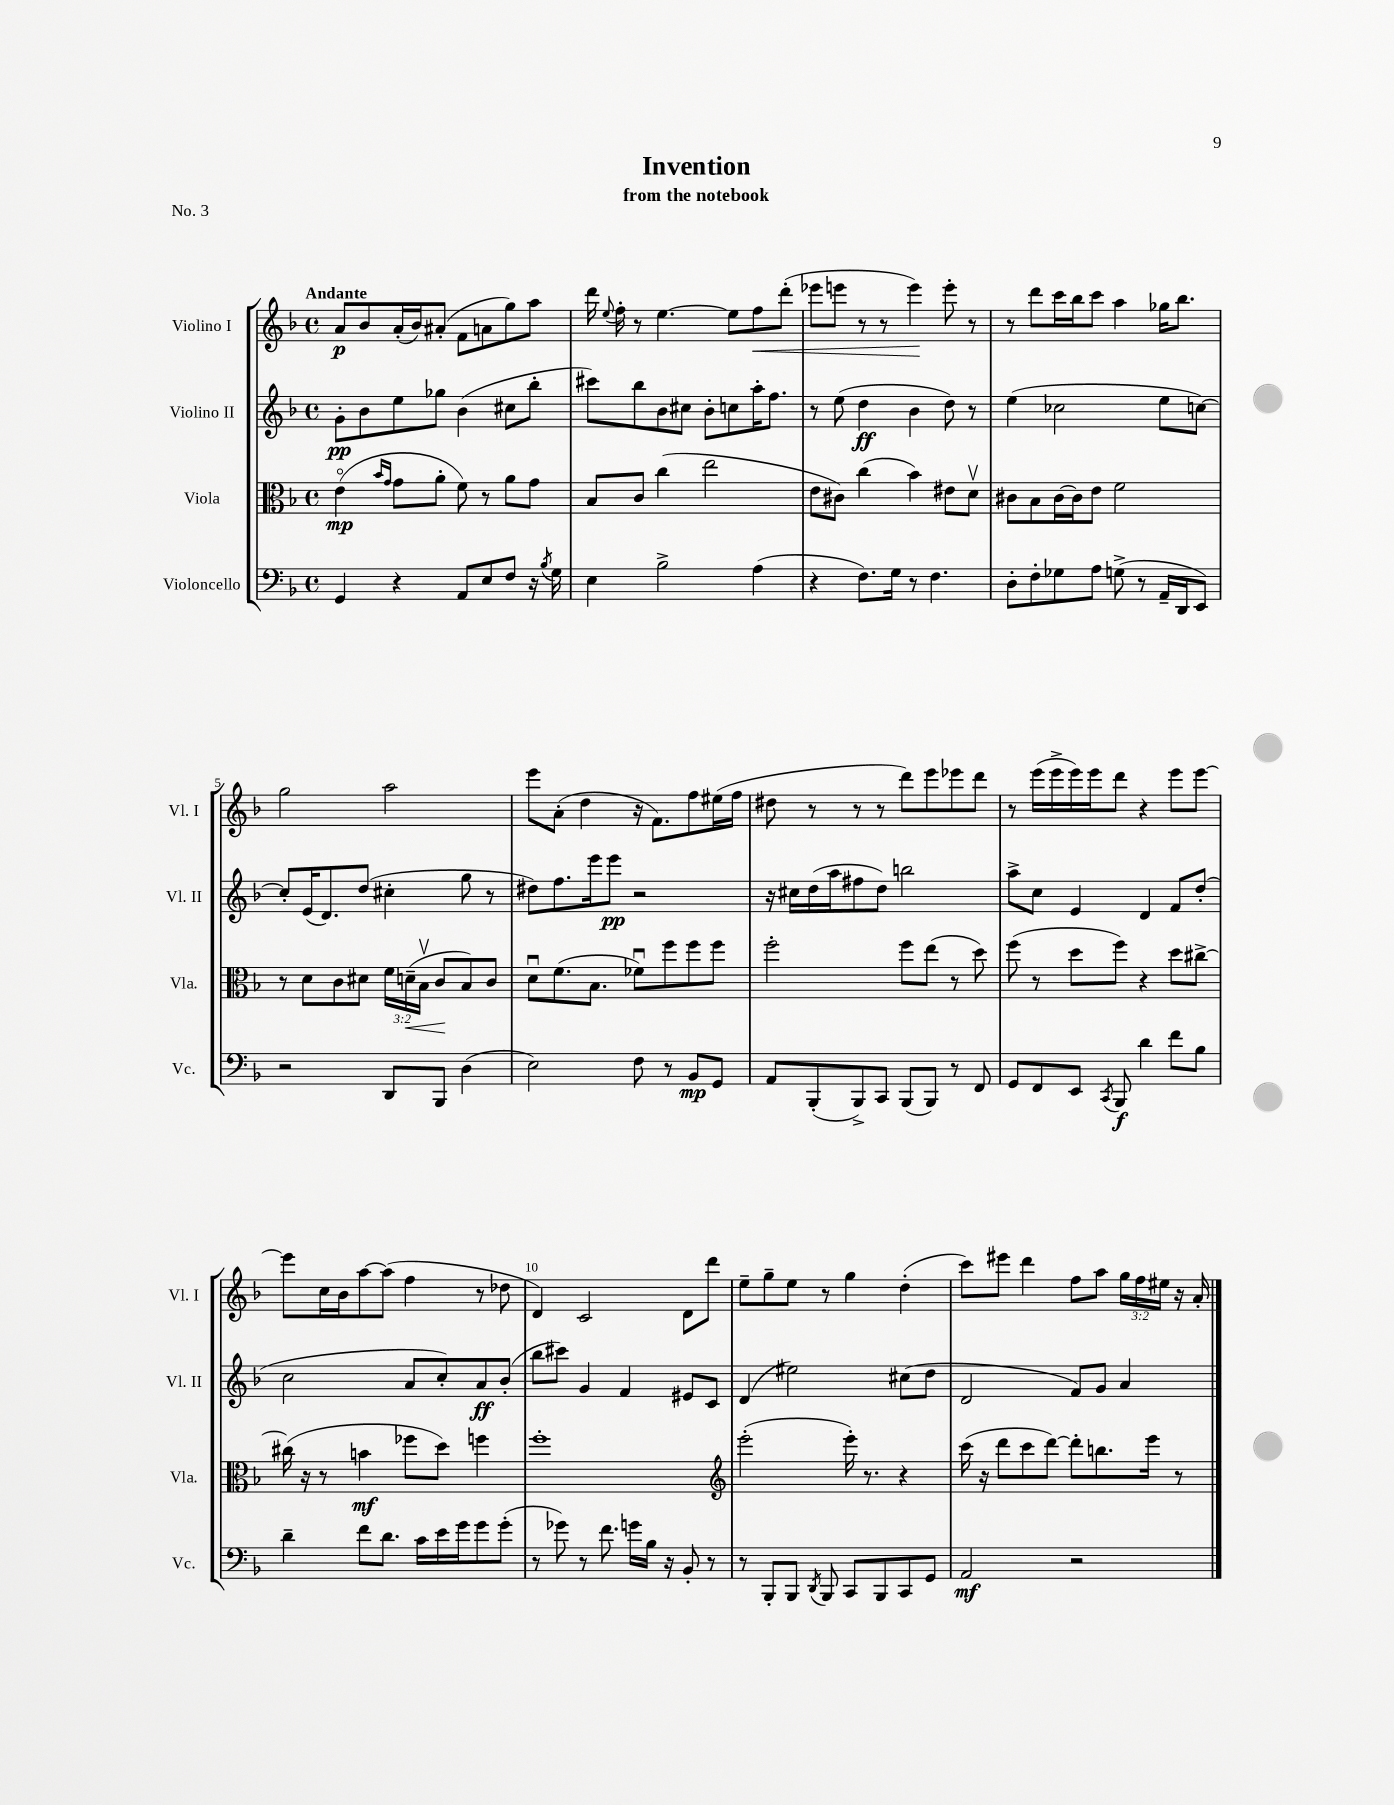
\header { title = "Invention" subtitle = "from the notebook" piece = "No. 3" }
<<
\new StaffGroup <<
\new Staff = "s0" \with { instrumentName = "Violino I" shortInstrumentName = "Vl. I" } {
    \clef treble \key f \major \defaultTimeSignature \time 4/4 \override Staff.TupletNumber.text = #tuplet-number::calc-fraction-text \tempo "Andante"
    \autoBeamOff a'8[\p bes'8 a'16-.( bes'16) ais'8]-.( f'8[ a'8 g''8) a''8] |
    d'''16 \appoggiatura { e''8 } f''16-. r8 e''4.~ e''8[ f''8\< d'''8]-.( |
    ees'''8[ e'''8] r8 r8 e'''4\!) e'''8-. r8 |
    r8 d'''8[ c'''16 bes''16 c'''8] a''4 ges''16[ bes''8.] |
    g''2 a''2 |
    e'''8[ a'8]-.( d''4 r16 f'8.[) f''8 eis''16( f''16] |
    dis''8 r8 r8 r8 d'''8[) e'''8 ees'''8 d'''8] |
    r8 e'''16[( e'''16-> e'''16) e'''16 d'''8] r4 e'''8[ e'''8]~ |
    e'''8[ c''16 bes'16 a''8~ a''8]( f''4 r8 des''8 |
    d'4) c'2 d'8[ d'''8] |
    e''8[-- g''8-- e''8] r8 g''4 d''4-.( |
    c'''8[) eis'''8] d'''4 f''8[ a''8] \tuplet 3/2 { g''16[ f''16 eis''16] } r16 a'16-. \bar "|." |
}
\new Staff = "s1" \with { instrumentName = "Violino II" shortInstrumentName = "Vl. II" } {
    \clef treble \key f \major \defaultTimeSignature \time 4/4
    \autoBeamOff g'8[-.\pp bes'8 e''8 ges''8] bes'4( cis''8[ bes''8]-. |
    cis'''8[) bes''8 bes'8 cis''8] bes'8[-. c''8 a''16-. f''8.] |
    r8 e''8( d''4\ff bes'4 d''8) r8 |
    e''4( ces''2 e''8[ c''8]~) |
    c''8[-. e'16( d'8.) d''8]( cis''4-. g''8 r8 |
    dis''8[) f''8. e'''16 e'''8]\pp r2 |
    r16 cis''16[ d''16( a''16 fis''8 d''8]) b''2 |
    a''8[-> c''8] e'4 d'4 f'8[ d''8]-.( |
    c''2 a'8[ c''8-.) a'8\ff bes'8]-.( |
    bes''8[ cis'''8]) g'4 f'4 eis'8[ c'8] |
    d'4( eis''2) cis''8[( d''8] |
    d'2 f'8[) g'8] a'4 \bar "|." |
}
\new Staff = "s2" \with { instrumentName = "Viola" shortInstrumentName = "Vla." } {
    \clef alto \key f \major \defaultTimeSignature \time 4/4 \override Staff.TupletNumber.text = #tuplet-number::calc-fraction-text
    \autoBeamOff e'4\flageolet\mp( \grace { bes'16[ g'16] } g'8[ a'8]-. f'8) r8 a'8[ g'8] |
    bes8[ c'8] c''4( e''2 |
    e'8[ cis'8]) c''4( bes'4) eis'8[ d'8]\upbow |
    cis'8[ bes8 cis'16~ cis'16 e'8] f'2 |
    r8 d'8[ c'8 dis'8] \tuplet 3/2 { f'16[ d'16--\<( bes16]\upbow } c'8[\! bes8) c'8] |
    d'8[\downbow f'8.( bes8.] fes'8[\downbow) f''8 f''8 f''8] |
    f''2-. f''8[ e''8]( r8 d''8) |
    f''8( r8 d''8[ f''8]) r4 d''8[ cis''8]~-> |
    cis''16( r16 r8 b'4\mf fes''8[ d''8]) f''4 |
    f''1-. |
    \clef treble e'''2-.( e'''16-.) r8. r4 |
    c'''16( r16 d'''8[ c'''8 d'''8]~) d'''8[-. b''8. e'''16] r8 \bar "|." |
}
\new Staff = "s3" \with { instrumentName = "Violoncello" shortInstrumentName = "Vc." } {
    \clef bass \key f \major \defaultTimeSignature \time 4/4
    \autoBeamOff g,4 r4 a,8[ e8 f8] r16 \acciaccatura { bes8 } g16 |
    e4 bes2-> a4( |
    r4 f8.[) g16] r8 f4. |
    d8[-. f8-. ges8 a8] g8->( r8 a,16[-- d,16 e,8]) |
    r2 d,8[ bes,,8] d4( |
    e2) f8 r8 bes,8[\mp g,8] |
    a,8[ bes,,8-.( bes,,8->) c,8] bes,,8[( bes,,8]) r8 f,8 |
    g,8[ f,8 e,8] \acciaccatura { c,8 } bes,,8\f d'4 f'8[ bes8] |
    d'4-- f'8[ d'8.] c'16[ e'16 g'16 g'8 g'8]-.( |
    r8 ges'8) r8 f'8. g'16[ bes16] r16 bes,8-. r8 |
    r8 bes,,8[-. bes,,8] \acciaccatura { d,8 } bes,,8 c,8[ bes,,8 c,8 g,8] |
    a,2\mf r2 \bar "|." |
}
>>
>>
\layout { \context { \Score \override BarNumber.break-visibility = ##(#f #t #t) barNumberVisibility = #(every-nth-bar-number-visible 5) } }
